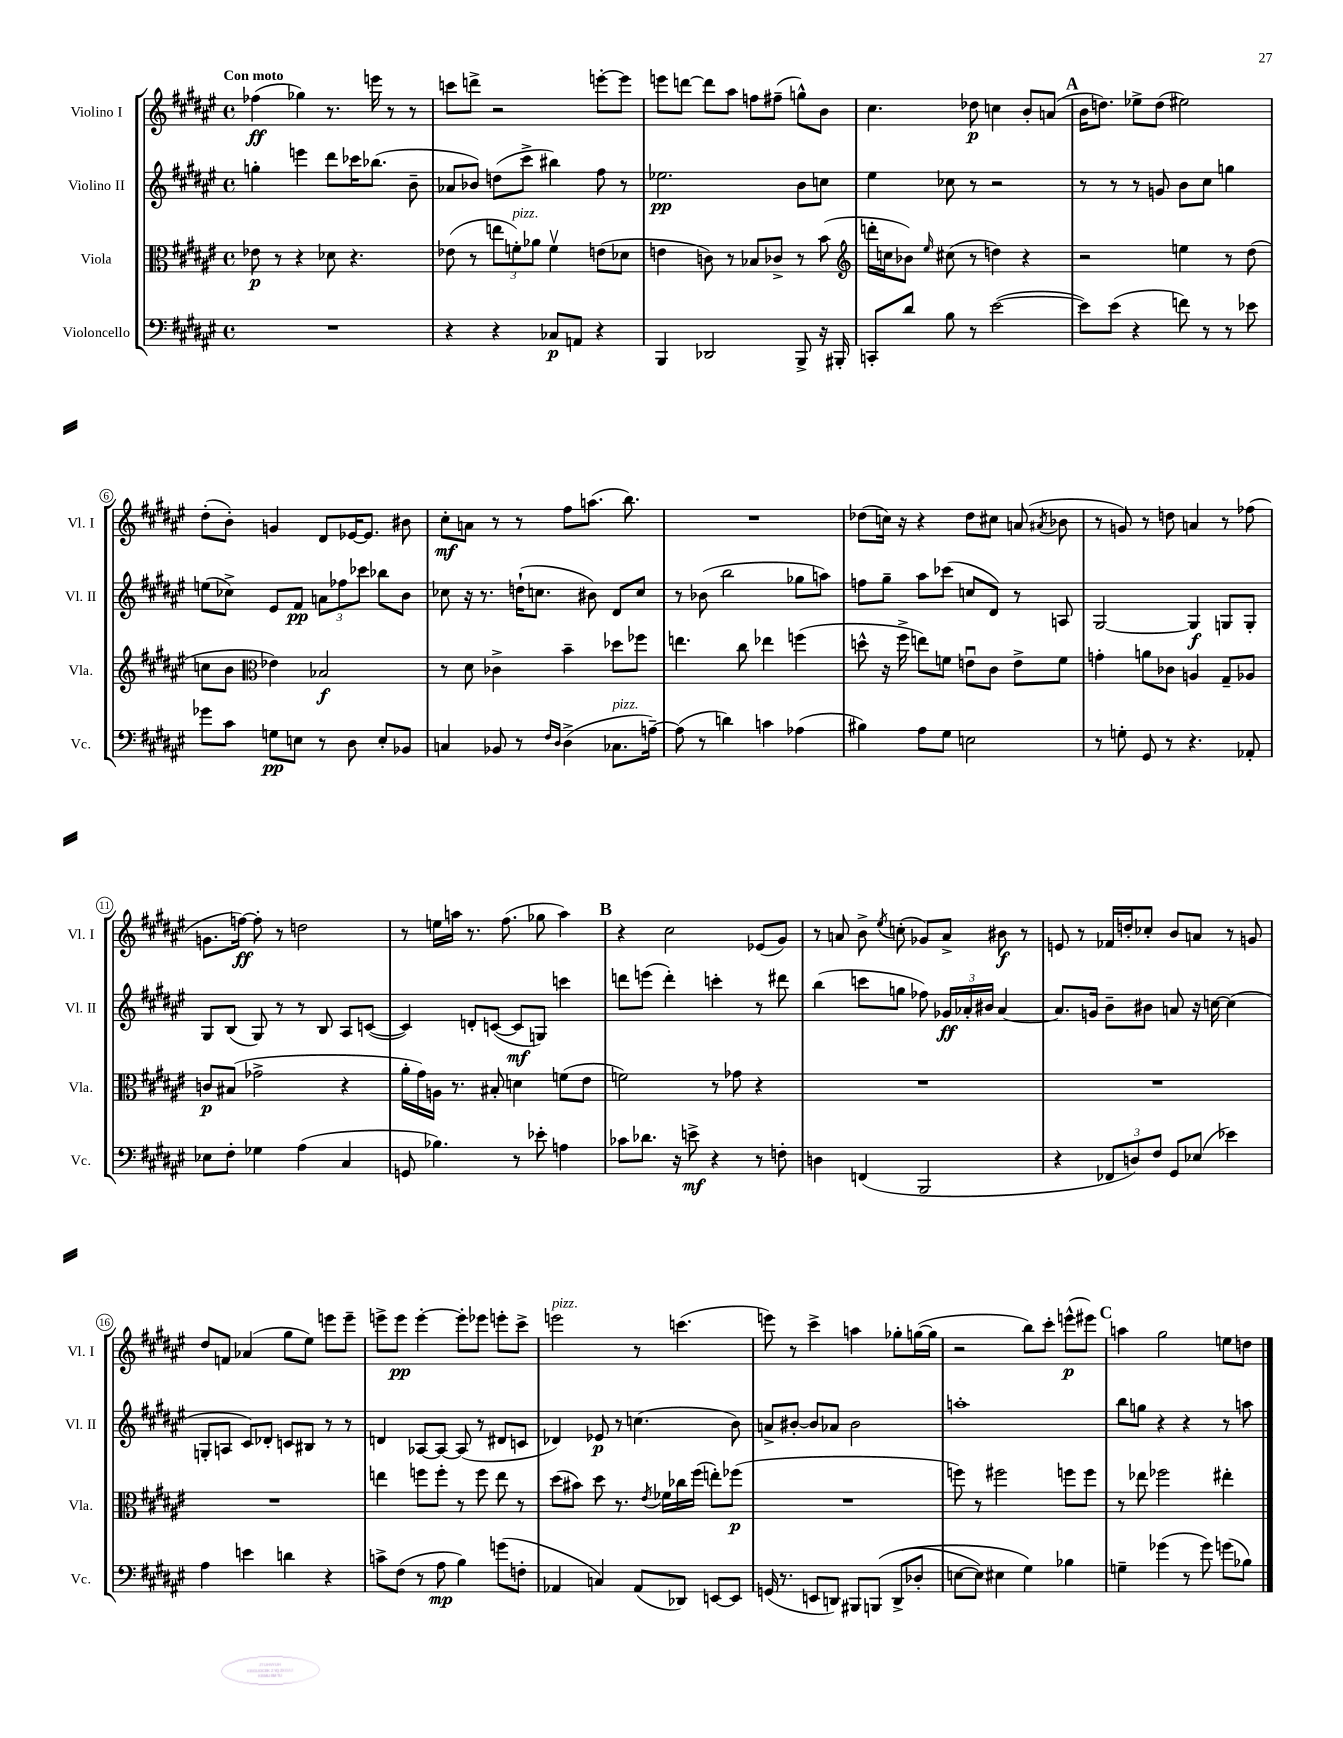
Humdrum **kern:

**kern	**dynam	**kern	**dynam	**kern	**dynam	**kern	**dynam
*part4	*part4	*part3	*part3	*part2	*part2	*part1	*part1
*staff4	*staff4	*staff3	*staff3	*staff2	*staff2	*staff1	*staff1
*I"Violoncello	*	*I"Viola	*	*I"Violino II	*	*I"Violino I	*
*I'Vc.	*	*I'Vla.	*	*I'Vl. II	*	*I'Vl. I	*
*clefF4	*	*clefC3	*	*clefG2	*	*clefG2	*
*k[f#c#g#d#a#e#]	*	*k[f#c#g#d#a#e#]	*	*k[f#c#g#d#a#e#]	*	*k[f#c#g#d#a#e#]	*
*M4/4	*	*M4/4	*	*M4/4	*	*M4/4	*
*met(c)	*	*met(c)	*	*met(c)	*	*met(c)	*
=1	=1	=1	=1	=1	=1	=1	=1
!	!	!	!	!	!	!LO:TX:a:B:t=Con moto	!
1r	.	8e-X\	p	4ggn'\	.	(4ff-X\	ff
.	.	8r	.	.	.	.	.
.	.	4r	.	4eeen\	.	4gg-X\)	.
.	.	8d-X\	.	8ddd#\L	.	8.r	.
.	.	4.r	.	16ccc-X\K	.	.	.
.	.	.	.	(8.bb-X\J	.	16eeen\	.
.	.	.	.	.	.	8r	.
.	.	.	.	8b~\	.	8r	.
=2	=2	=2	=2	=2	=2	=2	=2
4r	.	(8e-X\	.	8a-X/L	.	8cccn\L	.
.	.	8r	.	8b-X/J)	.	8dddn^\J	.
4r	.	12een\L	.	(8ddn\L	.	2r	.
!	!	!LO:TX:a:i:t=pizz.	!	!	!	!	!
.	.	12fn'\)	.	.	.	.	.
.	.	.	.	8ccc#^\J	.	.	.
.	.	12a-X\J	.	.	.	.	.
8C-X/L	p	4fv\	.	4bb#X\)	.	.	.
8AAn/J	.	.	.	.	.	.	.
4r	.	(8en\L	.	8ff#\	.	[8eeen'\L	.
.	.	8d-X\J	.	8r	.	8eee\J]	.
=3	=3	=3	=3	=3	=3	=3	=3
4BBB/	.	4en\	.	2.ee-X\	pp	8eeen\L	.
.	.	.	.	.	.	[8dddn\J	.
2DD-X/	.	8cn\)	.	.	.	8ddd\L]	.
.	.	8r	.	.	.	8aa#\J	.
.	.	8B-X/L	.	.	.	8ffn\L	.
.	.	8c-X^/J	.	.	.	(8ff#X~\J	.
8BBB^/	.	8r	.	8b\L	.	8ggn^^\L)	.
16r	.	(8b\	.	8ccn\J	.	8b\J	.
16BBB#X'/	.	.	.	.	.	.	.
=4	=4	=4	=4	=4	=4	=4	=4
*	*	*clefG2	*	*	*	*	*
8CCn'/L	.	16dddn'\LL	.	4ee#\	.	4.cc#\	.
.	.	16ccn\J	.	.	.	.	.
8d#/J	.	8b-X\J)	.	.	.	.	.
.	.	16qqee#/	.	.	.	.	.
8B\	.	(8cc#X\	.	8cc-X\	.	.	.
8r	.	8r	.	8r	.	8dd-X\	p
([2e#\	.	4ddn\)	.	2r	.	4ccn\	.
.	.	4r	.	.	.	8b'/L	.
.	.	.	.	.	.	(8an/J	.
!!LO:REH:place=s1:t=A
=5	=5	=5	=5	=5	=5	=5	=5
8e#\L])	.	2r	.	8r	.	16b\KL	.
.	.	.	.	.	.	8.ddn\J)	.
(8e#\J	.	.	.	8r	.	.	.
4r	.	.	.	8r	.	8ee-X^\L	.
.	.	.	.	8gn/	.	(8dd\J	.
8fn\)	.	4een\	.	8b\L	.	2ee#X\)	.
8r	.	.	.	8cc#\J	.	.	.
8r	.	8r	.	4ggn\	.	.	.
8e-X\	.	(8dd#\	.	.	.	.	.
!!LO:LB:g=z
=6	=6	=6	=6	=6	=6	=6	=6
8g-X\L	.	8ccn\L	.	(8een\L	.	(8dd#'\L	.
8c#\J	.	8b\J	.	8cc-X^\J)	.	8b'\J)	.
*	*	*clefC3	*	*	*	*	*
8Gn\L	pp	4e-X\)	.	8e#/L	.	4gn/	.
8En\J	.	.	.	8f#/J	pp	.	.
8r	.	2B-X/	f	12an\L	.	8d#/L	.
.	.	.	.	12ff-X\	.	.	.
8D#\	.	.	.	.	.	[16e-X/K	.
.	.	.	.	12ccc-X\J	.	.	.
.	.	.	.	.	.	8.e-/J]	.
8E'/L	.	.	.	8bb-X\L	.	.	.
8BB-X/J	.	.	.	8b\J	.	8b#X\	.
=7	=7	=7	=7	=7	=7	=7	=7
4Cn/	.	8r	.	8cc-X\	.	8cc#'\L	mf
.	.	8d#\	.	16r	.	8an\J	.
.	.	.	.	8.r	.	.	.
8BB-X/	.	4c-X^\	.	.	.	8r	.
8r	.	.	.	(16ddn`\KL	.	8r	.
.	.	.	.	8.ccn\J	.	.	.
16qqF#/LL	.	.	.	.	.	.	.
16qqD#/JJ	.	.	.	.	.	.	.
(4D#^\	.	4b~\	.	.	.	8ff#\L	.
.	.	.	.	8b#X\)	.	(8.aan\J	.
!LO:TX:a:i:t=pizz.	!	!	!	!	!	!	!
8.C-X\L	.	8dd-X\L	.	8d#/L	.	.	.
.	.	.	.	.	.	8.bb\)	.
.	.	8ff-X\J	.	8cc/J	.	.	.
[16An~\Jk)	.	.	.	.	.	.	.
=8	=8	=8	=8	=8	=8	=8	=8
(8A\]	.	4.een\	.	8r	.	1r	.
8r	.	.	.	(8b-X\	.	.	.
4dn\)	.	.	.	2bb\	.	.	.
.	.	8cc#\	.	.	.	.	.
4cn\	.	4ee-X\	.	.	.	.	.
(4A-X\	.	(4ffn\	.	8gg-X\L	.	.	.
.	.	.	.	8aan\J)	.	.	.
=9	=9	=9	=9	=9	=9	=9	=9
4B#X\)	.	8ddn^^\	.	8ffn\L	.	(8dd-X\L	.
.	.	16r	.	8gg#~\J	.	16ccn\Jk)	.
.	.	16ff#^\	.	.	.	16r	.
8A#\L	.	8een\L)	.	8aa#\L	.	4r	.
8G#\J	.	8fn\J	.	(8ccc-X\J	.	.	.
2En\	.	8enu\L	.	8ccn/L	.	8dd-\L	.
.	.	8c#\J	.	8d#/J)	.	8cc#X\J	.
.	.	8e^\L	.	8r	.	(8an/	.
.	.	.	.	.	.	8qa#X/	.
.	.	8f\J	.	8An/	.	8b-X\	.
=10	=10	=10	=10	=10	=10	=10	=10
8r	.	4gn'\	.	[2G#/	.	8r	.
8Gn'\	.	.	.	.	.	8gn/)	.
8GG#/	.	8an\L	.	.	.	8r	.
8r	.	8c-X\J	.	.	.	8ddn\	.
4.r	.	4An/	.	4G#/]	f	4an/	.
.	.	8G#~/L	.	8Gn/L	.	8r	.
8AA-X'/	.	8A-X/J	.	8G'/J	.	(8ff-X\	.
!!LO:LB:g=z
=11	=11	=11	=11	=11	=11	=11	=11
8E-X\L	.	8cn/L	p	8G#/L	.	8.gn\L	.
8F#'\J	.	(8B#X/J	.	(8B/J	.	.	.
.	.	.	.	.	.	[16ffn\Jk)	ff
4G-X\	.	2g-X^\	.	8G#/)	.	8ff'\]	.
.	.	.	.	8r	.	8r	.
(4A#\	.	.	.	8r	.	2ddn\	.
.	.	.	.	8B/	.	.	.
4C#/	.	4r	.	8A#/L	.	.	.
.	.	.	.	([8cn/J	.	.	.
=12	=12	=12	=12	=12	=12	=12	=12
8GGn/	.	16a#'\LL	.	4c/])	.	8r	.
.	.	16g#\)	.	.	.	.	.
4.B-X\)	.	16An\JJ	.	.	.	16een\LL	.
.	.	8.r	.	.	.	16aan\JJ	.
.	.	.	.	8dn'/L	.	8.r	.
.	.	8B#X'/	.	([8cn/J	.	.	.
.	.	.	.	.	.	(8.ff#\	.
8r	.	4dn\	.	8c/L]	mf	.	.
8e-X'\	.	.	.	8Gn/J)	.	8gg-X\	.
4An\	.	(8fn\L	.	4cccn\	.	4aa\)	.
.	.	8e#\J	.	.	.	.	.
!!LO:REH:place=s1:t=B
=13	=13	=13	=13	=13	=13	=13	=13
8c-X\L	.	2fn\)	.	8dddn\L	.	4r	.
8.d-X\J	.	.	.	(8eeen\J	.	.	.
.	.	.	.	4ddd'\)	.	2cc#\	.
16r	.	.	.	.	.	.	.
8en^\	mf	.	.	.	.	.	.
4r	.	8r	.	4cccn'\	.	.	.
.	.	8g-X\	.	.	.	.	.
8r	.	4r	.	8r	.	(8e-X/L	.
8Fn'\	.	.	.	8ddd#X\	.	8g#/J)	.
=14	=14	=14	=14	=14	=14	=14	=14
4Dn\	.	1r	.	(4bb\	.	8r	.
.	.	.	.	.	.	8an/	.
(4FFn/	.	.	.	8cccn\L	.	8b^\	.
.	.	.	.	.	.	8qee#/	.
.	.	.	.	8ggn\J	.	(8ccn'\	.
2BBB/	.	.	.	8ff-X\)	.	8g-X/L)	.
.	.	.	.	24g-X/LL	ff	8a^/J	.
.	.	.	.	24a-X'/	.	.	.
.	.	.	.	24b#X/JJ	.	.	.
.	.	.	.	[4a-/	.	8b#X\	f
.	.	.	.	.	.	8r	.
=15	=15	=15	=15	=15	=15	=15	=15
4r	.	1r	.	8.a-/L]	.	8en/	.
.	.	.	.	.	.	8r	.
.	.	.	.	16gn/Jk	.	.	.
12FF-X/L	.	.	.	8b~\L	.	16f-X/LL	.
.	.	.	.	.	.	16ddn'/J	.
12Dn/)	.	.	.	.	.	.	.
.	.	.	.	8b#X\J	.	8cc-X'/J	.
12F#/J	.	.	.	.	.	.	.
8GG#/L	.	.	.	8an/	.	8b/L	.
(8E-X/J	.	.	.	16r	.	8an/J	.
.	.	.	.	[16ccn\	.	.	.
4e-X\)	.	.	.	(4cc\]	.	8r	.
.	.	.	.	.	.	8gn/	.
!!LO:LB:g=z
=16	=16	=16	=16	=16	=16	=16	=16
4A#\	.	1r	.	8Gn'/L	.	8dd#/L	.
.	.	.	.	8An/J	.	8fn/J	.
4en\	.	.	.	8c#/L)	.	(4a-X/	.
.	.	.	.	8d-X'/J	.	.	.
4dn\	.	.	.	8cn/L	.	8gg#\L	.
.	.	.	.	8B#X/J	.	8ee#\J)	.
4r	.	.	.	8r	.	8eeen\L	.
.	.	.	.	8r	.	8eee~\J	.
=17	=17	=17	=17	=17	=17	=17	=17
8cn^\L	.	4een\	.	4dn/	.	8eeen^\L	.
(8F#\J	.	.	.	.	.	8eee\J	pp
8r	.	8ffn\L	.	[8A-X/L	.	[4eee'\	.
8A#\	mp	8ff'\J	.	8A-/J_	.	.	.
4B\)	.	8r	.	(8A-/]	.	8eee'\L]	.
.	.	8ff\	.	8r	.	8eee-X\J	.
(8gn\L	.	8ee\	.	8d#X/L	.	8eeen'\L	.
8Fn'\J	.	8r	.	8cn/J	.	8ccc#^\J	.
=18	=18	=18	=18	=18	=18	=18	=18
!	!	!	!	!	!	!LO:TX:a:i:t=pizz.	!
4AA-X/	.	(8dd#\L	.	4d-X/)	.	2eeen\	.
.	.	8b#X\J)	.	.	.	.	.
4Cn/)	.	8dd#\	.	8e-X/	p	.	.
.	.	8.r	.	8r	.	.	.
(8AA-/L	.	.	.	(4.ccn\	.	8r	.
.	.	8qe#/	.	.	.	.	.
.	.	16f-X\LL	.	.	.	.	.
8DD-X/J)	.	16cc-X\	.	.	.	(4.cccn\	.
.	.	(16ff#\JJ	.	.	.	.	.
[8EEn/L	.	8een'\L)	.	.	.	.	.
8EE/J]	.	(8ff-X\J	p	8b\)	.	.	.
=19	=19	=19	=19	=19	=19	=19	=19
(16GGn/	.	1r	.	8an^/L	.	8eeen\)	.
8.r	.	.	.	.	.	.	.
.	.	.	.	[8b#X'/J	.	8r	.
8EEn/L	.	.	.	8b#/L]	.	4ccc#^\	.
8DDn/J)	.	.	.	8a-X/J	.	.	.
8BBB#X/L	.	.	.	2b#\	.	4aan\	.
(8BBBn/J	.	.	.	.	.	.	.
(8DD^/L	.	.	.	.	.	8gg-X'\L	.
8D-X'/J	.	.	.	.	.	([16ggn\L	.
.	.	.	.	.	.	16gg\JJ]	.
=20	=20	=20	=20	=20	=20	=20	=20
[8En\L	.	8ffn\)	.	1aan'	.	2r	.
8E\J])	.	8r	.	.	.	.	.
4E#X\	.	2ff#X\	.	.	.	.	.
4G#\)	.	.	.	.	.	8bb\L)	.
.	.	.	.	.	.	8ccc#'\J	.
4B-X\	.	8ffn\L	.	.	.	(8eeen^^\L	p
.	.	8ff\J	.	.	.	8eee#X\J)	.
!!LO:REH:place=s1:t=C
=21	=21	=21	=21	=21	=21	=21	=21
4Gn~\	.	8r	.	8bb\L	.	4aan\	.
.	.	8ee-X\	.	8ggn\J	.	.	.
(4g-X\	.	2ff-X\	.	4r	.	2gg#\	.
8r	.	.	.	4r	.	.	.
8g-\)	.	.	.	.	.	.	.
(8gn\L	.	4ee#X'\	.	8r	.	8een\L	.
8B-X\J)	.	.	.	8aan\	.	8ddn\J	.
==	==	==	==	==	==	==	==
*-	*-	*-	*-	*-	*-	*-	*-
